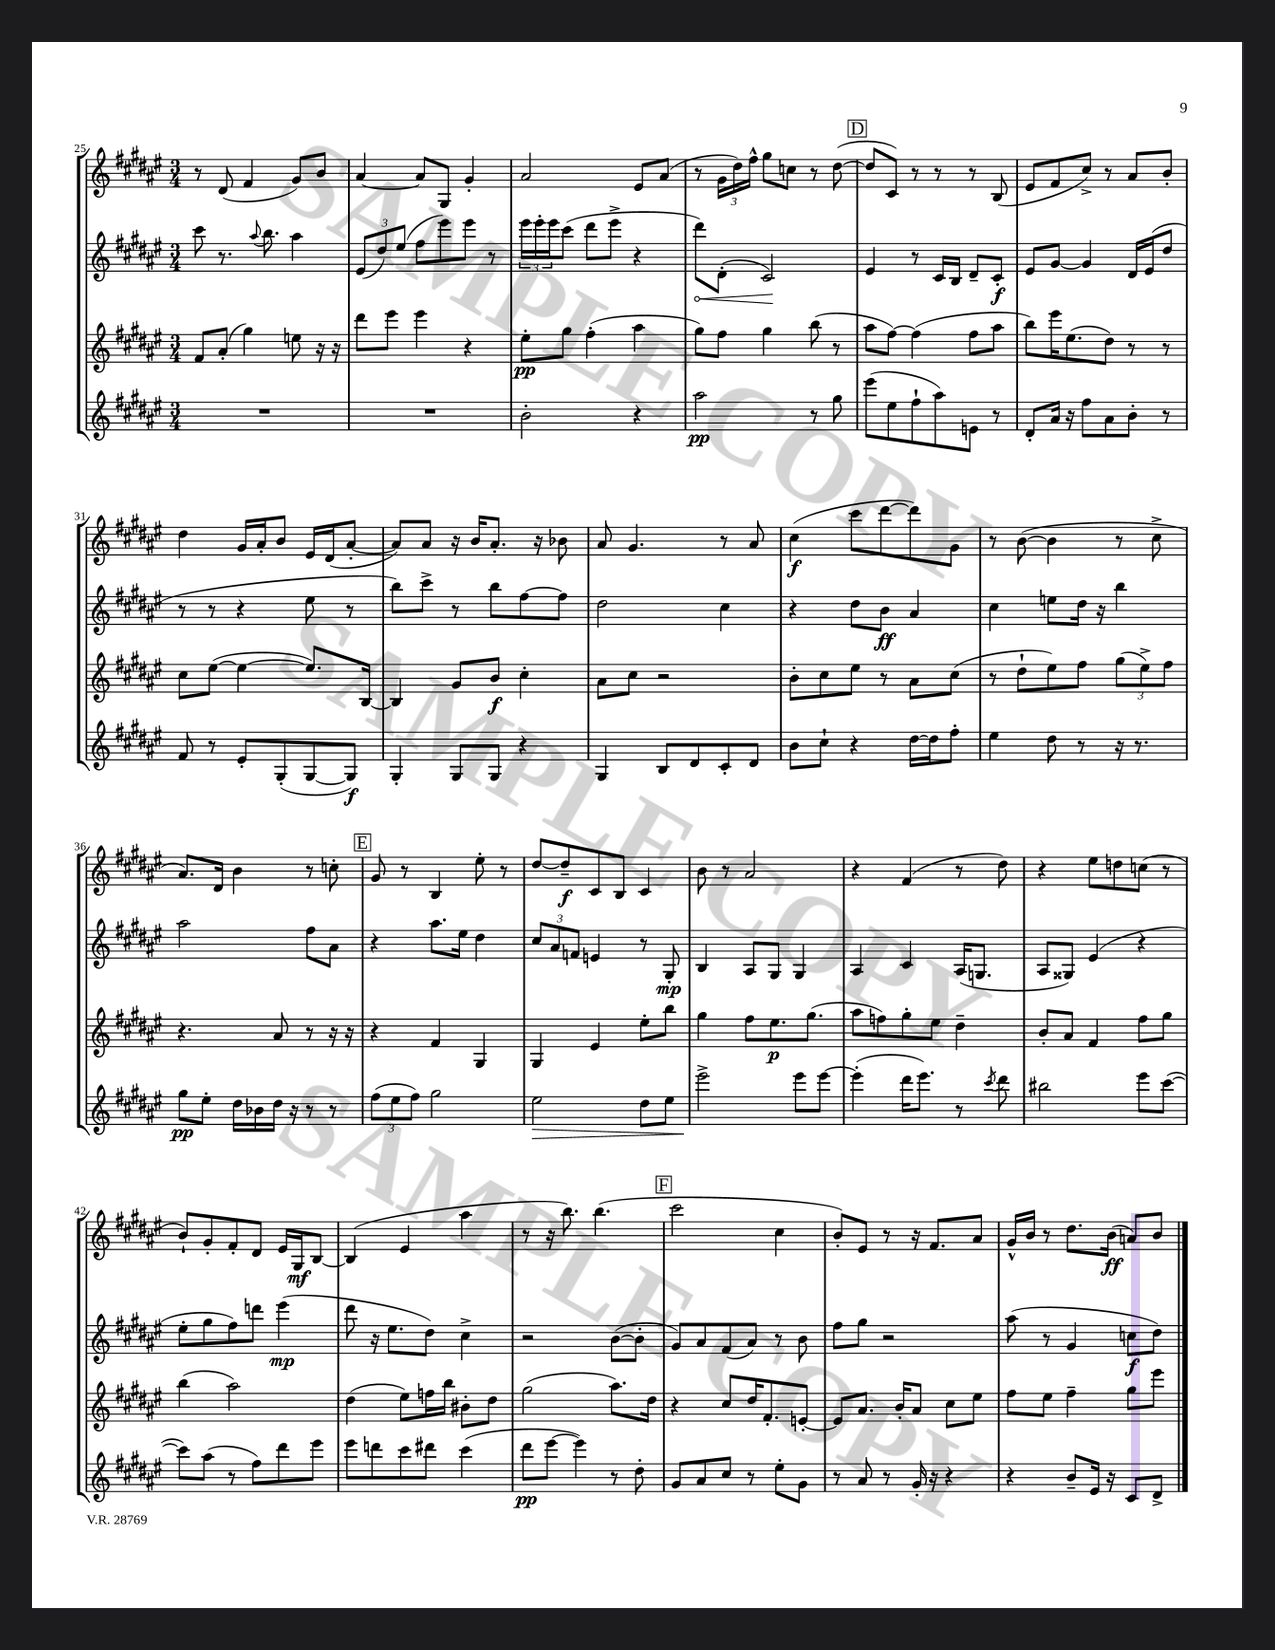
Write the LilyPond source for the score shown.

<<
\new StaffGroup <<
\new Staff = "s0" {
    \clef treble \key fis \major \numericTimeSignature \time 3/4
    r8 dis'8( fis'4 gis'8) b'8 |
    ais'4~ ais'8 gis8 gis'4-. |
    ais'2 eis'8 ais'8( |
    r8 \tuplet 3/2 { gis'16 dis''16) fis''16-^ } gis''8 c''8 r8 dis''8~( |
    \mark \markup { \box "D" } dis''8 cis'8) r8 r8 r8 b8( |
    eis'8 fis'8 cis''8->) r8 ais'8 b'8-. |
    dis''4 gis'16 ais'16-. b'8 eis'16 dis'16( ais'8~-. |
    ais'8) ais'8 r16 b'16 ais'8.-. r16 bes'8 |
    ais'8 gis'4. r8 ais'8 |
    cis''4\f( cis'''8 dis'''8~ dis'''8) gis'8 |
    r8 b'8~( b'4 r8 cis''8-> |
    ais'8.) dis'16 b'4 r8 c''8-. |
    \mark \markup { \box "E" } gis'8 r8 b4 eis''8-. r8 |
    dis''8~ dis''8--\f cis'8 b8 cis'4 |
    b'8 r8 ais'2 |
    r4 fis'4( r8 dis''8) |
    r4 eis''8 d''8 c''8( r8 |
    b'8-!) gis'8-. fis'8-. dis'8 eis'16 gis16\mf b8~ |
    b4( eis'4 ais''4 |
    r8 r16 b''8.) b''4.( |
    \mark \markup { \box "F" } cis'''2 cis''4 |
    b'8-.) eis'8 r8 r16 fis'8. ais'8 |
    gis'16-^ b'16 r8 dis''8. b'16\ff( a'8) b'8 \bar "|." |
}
\new Staff = "s1" {
    \clef treble \key fis \major \numericTimeSignature \time 3/4
    cis'''8 r8. \appoggiatura { ais''8 } b''8. ais''4 |
    \tuplet 3/2 { eis'8( dis''8) eis''8( } fis''8 eis'''8) eis'''8 r8 |
    \tuplet 3/2 { eis'''16 eis'''16-. eis'''16 } cis'''8( dis'''8 eis'''8-> r4 |
    \once \override Hairpin.circled-tip = ##t dis'''8\<) dis'8-.( cis'2\!) |
    \mark \markup { \box "D" } eis'4 r8 cis'16 b16 dis'8-- cis'8-.\f |
    eis'8 gis'8~ gis'4 dis'16 eis'16( dis''8 |
    r8 r8 r4 eis''8 r8 |
    b''8) cis'''8-> r8 b''8 fis''8~ fis''8 |
    dis''2 cis''4 |
    r4 dis''8 b'8\ff ais'4 |
    cis''4 e''8 dis''16 r16 b''4 |
    ais''2 fis''8 ais'8 |
    \mark \markup { \box "E" } r4 ais''8. eis''16 dis''4 |
    \tuplet 3/2 { cis''8 ais'8 f'8 } e'4 r8 gis8-.\mp |
    b4 ais8 gis8 gis4 |
    ais4 cis'4 ais16( g8. |
    ais8 gisis8) eis'4( r4 |
    eis''8-. gis''8 fis''8) d'''8 eis'''4\mp( |
    dis'''8 r16 eis''8. dis''8) cis''4-> |
    r2 b'8~( b'8-. |
    \mark \markup { \box "F" } gis'8) ais'8 fis'8( ais'8) r8 b'8 |
    fis''8 gis''8 r2 |
    ais''8( r8 gis'4 c''8\f dis''8) \bar "|." |
}
\new Staff = "s2" {
    \clef treble \key fis \major \numericTimeSignature \time 3/4
    fis'8 ais'8-.( gis''4) e''8 r16 r16 |
    dis'''8 eis'''8 eis'''4 r4 |
    eis''8-.\pp gis''8 fis''4-.( ais''4 |
    gis''8) fis''8 gis''4 b''8( r8 |
    \mark \markup { \box "D" } ais''8 fis''8~) fis''4( fis''8 ais''8 |
    b''8) eis'''16 eis''8.( dis''8) r8 r8 |
    cis''8 eis''8~( eis''4~ eis''8.) b16~ |
    b4 gis'8 b'8\f cis''4-. |
    ais'8 cis''8 r2 |
    b'8-. cis''8 eis''8 r8 ais'8 cis''8( |
    r8 dis''8-! eis''8) fis''8 \tuplet 3/2 { gis''8( eis''8->) fis''8 } |
    r4. ais'8 r8 r16 r16 |
    \mark \markup { \box "E" } r4 fis'4 gis4 |
    gis4 eis'4 eis''8-. b''8 |
    gis''4 fis''8 eis''8.\p gis''8.( |
    ais''8 f''8) gis''8-. eis''8 dis''4-- |
    b'8-. ais'8 fis'4 fis''8 gis''8 |
    b''4( ais''2) |
    dis''4( eis''8) f''16 b''16 bis'8-. dis''8 |
    gis''2( ais''8.) dis''16 |
    \mark \markup { \box "F" } r4 cis''8 dis''16 fis'8.-. e'8~-. |
    e'8 ais'8. b'16-. ais'8 cis''8 eis''8 |
    fis''8 eis''8 fis''4-- gis''8 eis'''8 \bar "|." |
}
\new Staff = "s3" {
    \clef treble \key fis \major \numericTimeSignature \time 3/4
    R2. |
    R2. |
    b'2-. r4 |
    ais''2\pp r8 gis''8 |
    \mark \markup { \box "D" } eis'''8( eis''8 fis''8-! ais''8) e'8 r8 |
    dis'8-. ais'16 r16 fis''8 ais'8 b'8-. r8 |
    fis'8 r8 eis'8-. gis8-.( gis8~ gis8\f) |
    gis4-. gis8 gis8 r4 |
    gis4 b8 dis'8 cis'8-. dis'8 |
    b'8 cis''8-! r4 dis''16~ dis''16 fis''8-. |
    eis''4 dis''8 r8 r16 r8. |
    gis''8\pp eis''8-. dis''16 bes'16 dis''16 r16 r8 r8 |
    \mark \markup { \box "E" } \tuplet 3/2 { fis''8( eis''8 fis''8) } gis''2 |
    eis''2\> dis''8 eis''8 |
    eis'''2->\! eis'''8 eis'''8~ |
    eis'''4-.( dis'''16 eis'''8.) r8 \acciaccatura { cis'''8 } dis'''8 |
    bis''2 eis'''8 cis'''8~( |
    cis'''8) ais''8( r8 fis''8) dis'''8 eis'''8 |
    eis'''8 d'''8 cis'''8 dis'''8 cis'''4( |
    dis'''8\pp eis'''8~ eis'''4) r8 dis''8-. |
    \mark \markup { \box "F" } gis'8 ais'8 cis''8 r8 eis''8-. gis'8 |
    r8 ais'8 r8 gis'16-. r16 r4 |
    r4 b'8-- eis'16 r16 cis'8 dis'8-> \bar "|." |
}
>>
>>
\layout { \context { \Score currentBarNumber = #25 } }
